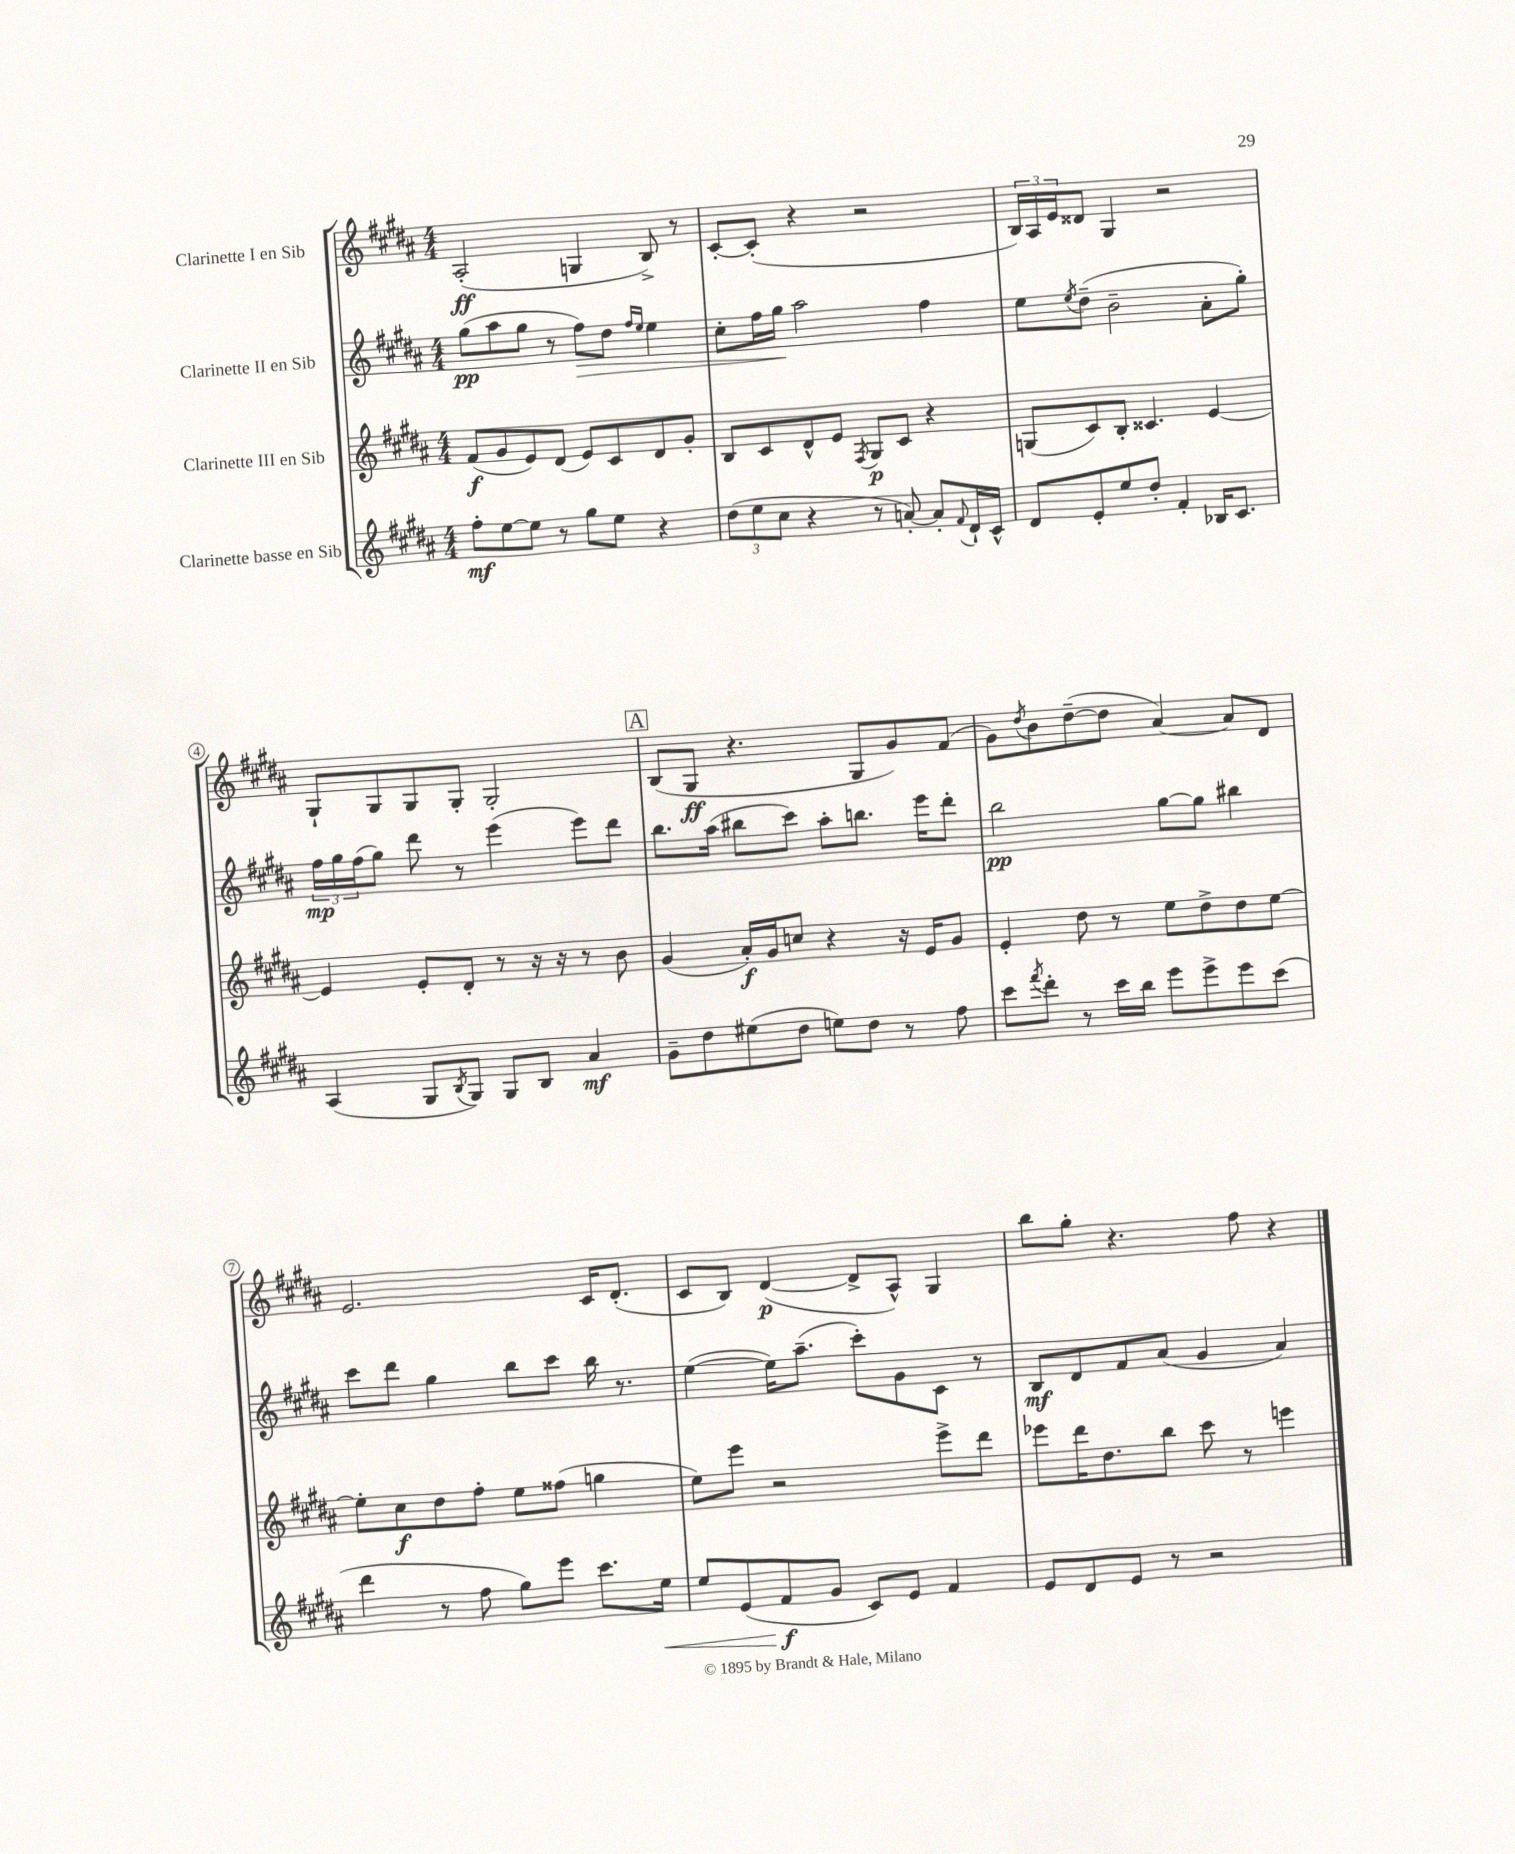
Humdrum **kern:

**kern	**dynam	**kern	**dynam	**kern	**dynam	**kern	**dynam
*part4	*part4	*part3	*part3	*part2	*part2	*part1	*part1
*staff4	*staff4	*staff3	*staff3	*staff2	*staff2	*staff1	*staff1
*I"Clarinette basse en Sib	*	*I"Clarinette III en Sib	*	*I"Clarinette II en Sib	*	*I"Clarinette I en Sib	*
*clefG2	*	*clefG2	*	*clefG2	*	*clefG2	*
*k[f#c#g#d#a#]	*	*k[f#c#g#d#a#]	*	*k[f#c#g#d#a#]	*	*k[f#c#g#d#a#]	*
*M4/4	*	*M4/4	*	*M4/4	*	*M4/4	*
=1	=1	=1	=1	=1	=1	=1	=1
8ff#'\L	mf	(8f#/L	f	(8gg#\L	pp	(2A#'/	ff
[8ee\	.	8g#/	.	8aa#\	.	.	.
8ee\J]	.	8e/)	.	8gg#\J	.	.	.
8r	.	(8d#/J	.	8r	.	.	.
!	!	!	!	!	!LO:HP:b	!	!
8gg#\L	.	8e/L)	.	8ff#\L)	>	4Gn/	.
8ee\J	.	8c#/	.	8dd#\J	.	.	.
.	.	.	.	16qqff#/LL	.	.	.
.	.	.	.	16qqee/JJ	.	.	.
4r	.	8d#/	.	4ee\	.	8B^/)	.
.	.	8g#'/J	.	.	.	8r	.
=2	=2	=2	=2	=2	=2	=2	=2
(12dd#\L	.	8B/L	.	8cc#'\L	.	[8c#'/L	.
12ee\	.	.	.	.	.	.	.
.	.	8c#/	.	16ff#\L	.	(8c#'/J]	.
12cc#\J	.	.	.	.	.	.	.
.	.	.	.	16gg#\JJ	.	.	.
4r	.	8d#^^/	.	2aa#\	]	4r	.
.	.	8e/J	.	.	.	.	.
.	.	8qF#/	.	.	.	.	.
8r	.	8G#/L	p	.	.	2r	.
[8an'/)	.	8c#/J	.	.	.	.	.
8a'/L]	.	4r	.	4ff#\	.	.	.
8qqf#/	.	.	.	.	.	.	.
16d#`/L	.	.	.	.	.	.	.
16c#^^/JJ	.	.	.	.	.	.	.
=3	=3	=3	=3	=3	=3	=3	=3
8d#/L	.	(8Gn/L	.	8ee\L	.	24B/LL)	.
.	.	.	.	.	.	24A#/	.
.	.	.	.	.	.	24e/J	.
.	.	.	.	8qee/	.	.	.
8e'/	.	8c#/)	.	(8dd#~\J	.	8d##X/J	.
8ee/	.	8B'/J	.	2b~\	.	4G#/	.
8dd#'/J	.	4.c##X/	.	.	.	.	.
4f#'/	.	.	.	.	.	2r	.
16B-X/KL	.	[4e/	.	8a#'\L	.	.	.
8.c#/J	.	.	.	.	.	.	.
.	.	.	.	8gg#'\J)	.	.	.
!!LO:LB:g=z
=4	=4	=4	=4	=4	=4	=4	=4
(4A#/	.	4e/]	.	24ff#\LL	mp	8G#`/L	.
.	.	.	.	24gg#\	.	.	.
.	.	.	.	(24ff#\J	.	.	.
.	.	.	.	8gg#\J)	.	8G#/	.
8G#/L	.	8e'/L	.	8ddd#\	.	8G#/	.
8qB/	.	.	.	.	.	.	.
8G#/J)	.	8d#'/J	.	8r	.	8G#'/J	.
8G#/L	.	8r	.	(4eee\	.	2G#'/	.
8B/J	.	16r	.	.	.	.	.
.	.	16r	.	.	.	.	.
4a#/	mf	8r	.	8eee\L)	.	.	.
.	.	8b\	.	8ddd#\J	.	.	.
!!LO:REH:place=s1:t=A
=5	=5	=5	=5	=5	=5	=5	=5
8g#~\L	.	(4g#/	.	8.bb\L	.	(8B/L	.
8dd#\	.	.	.	.	.	8G#/J	ff
.	.	.	.	(16aa#\Jk	.	.	.
(8ee#X\	.	16a#'/LL)	f	8bb#X\L	.	4.r	.
.	.	16g#/J	.	.	.	.	.
8dd#\J	.	8ccn/J	.	8ccc#\J)	.	.	.
8een\L)	.	4r	.	8aa#'\L	.	.	.
8dd#\J	.	.	.	8.bbn\J	.	8G#/L	.
8r	.	16r	.	.	.	8g#/)	.
.	.	16e/KL	.	16eee\KL	.	.	.
8ff#\	.	8g#/J	.	8ddd#'\J	.	(8f#/J	.
=6	=6	=6	=6	=6	=6	=6	=6
8ccc#\L	.	4e'/	.	2bb\	pp	8g#\L)	.
8qfff#/	.	.	.	.	.	8qdd#/	.
8ddd#'\J	.	.	.	.	.	8b\	.
8r	.	8dd#\	.	.	.	([8dd#~\	.
16ccc#\LL	.	8r	.	.	.	8dd#\J]	.
16bb\JJ	.	.	.	.	.	.	.
8eee\L	.	8ee\L	.	[8gg#\L	.	[4a#/)	.
8eee^\	.	8dd#^\	.	8gg#\J]	.	.	.
8eee\	.	8dd#\	.	4bb#X\	.	8a#/L]	.
(8ccc#\J	.	[8ee\J	.	.	.	8d#/J	.
!!LO:LB:g=z
=7	=7	=7	=7	=7	=7	=7	=7
4ddd#\	.	8ee'\L]	.	8ccc#\L	.	2.e/	.
.	.	8cc#\	f	8ddd#\J	.	.	.
8r	.	8dd#\	.	4gg#\	.	.	.
8ff#\	.	8ff#'\J	.	.	.	.	.
8gg#\L)	.	8ee\L	.	8bb\L	.	.	.
8eee\J	.	(8ff##X\J	.	8ccc#\J	.	.	.
8.ccc#\L	.	4ggn\	.	16bb\	.	16c#/KL	.
.	.	.	.	8.r	.	(8.d#'/J	.
!	!LO:HP:b	!	!	!	!	!	!
16ee\Jk	<	.	.	.	.	.	.
=8	=8	=8	=8	=8	=8	=8	=8
8ee/L	.	8ee\L)	.	([4ee\	.	8c#/L	.
(8e/	.	8eee\J	.	.	.	8B/J)	.
8f#/	f	2r	.	16ee\KL])	.	([4d#/	p
.	.	.	.	(8.aa#~\J	.	.	.
8g#/J	[	.	.	.	.	.	.
8c#/L)	.	.	.	8ccc#'\L)	.	8d#^/L]	.
8e/J	.	.	.	8g#\	.	8A#^^/J)	.
4f#/	.	8eee^\L	.	8c#\J	.	4G#/	.
.	.	8ddd#\J	.	8r	.	.	.
=9	=9	=9	=9	=9	=9	=9	=9
8e/L	.	8eee-X\L	.	8B/L	mf	8bb\L	.
8d#/	.	16ddd#\K	.	8d#/	.	8gg#'\J	.
.	.	8.dd#\	.	.	.	.	.
8e/J	.	.	.	8f#/	.	4.r	.
8r	.	8bb\J	.	(8a#/J	.	.	.
2r	.	8ccc#\	.	4g#/	.	.	.
.	.	8r	.	.	.	8ff#\	.
.	.	4eeen\	.	4a#/)	.	4r	.
==	==	==	==	==	==	==	==
*-	*-	*-	*-	*-	*-	*-	*-
